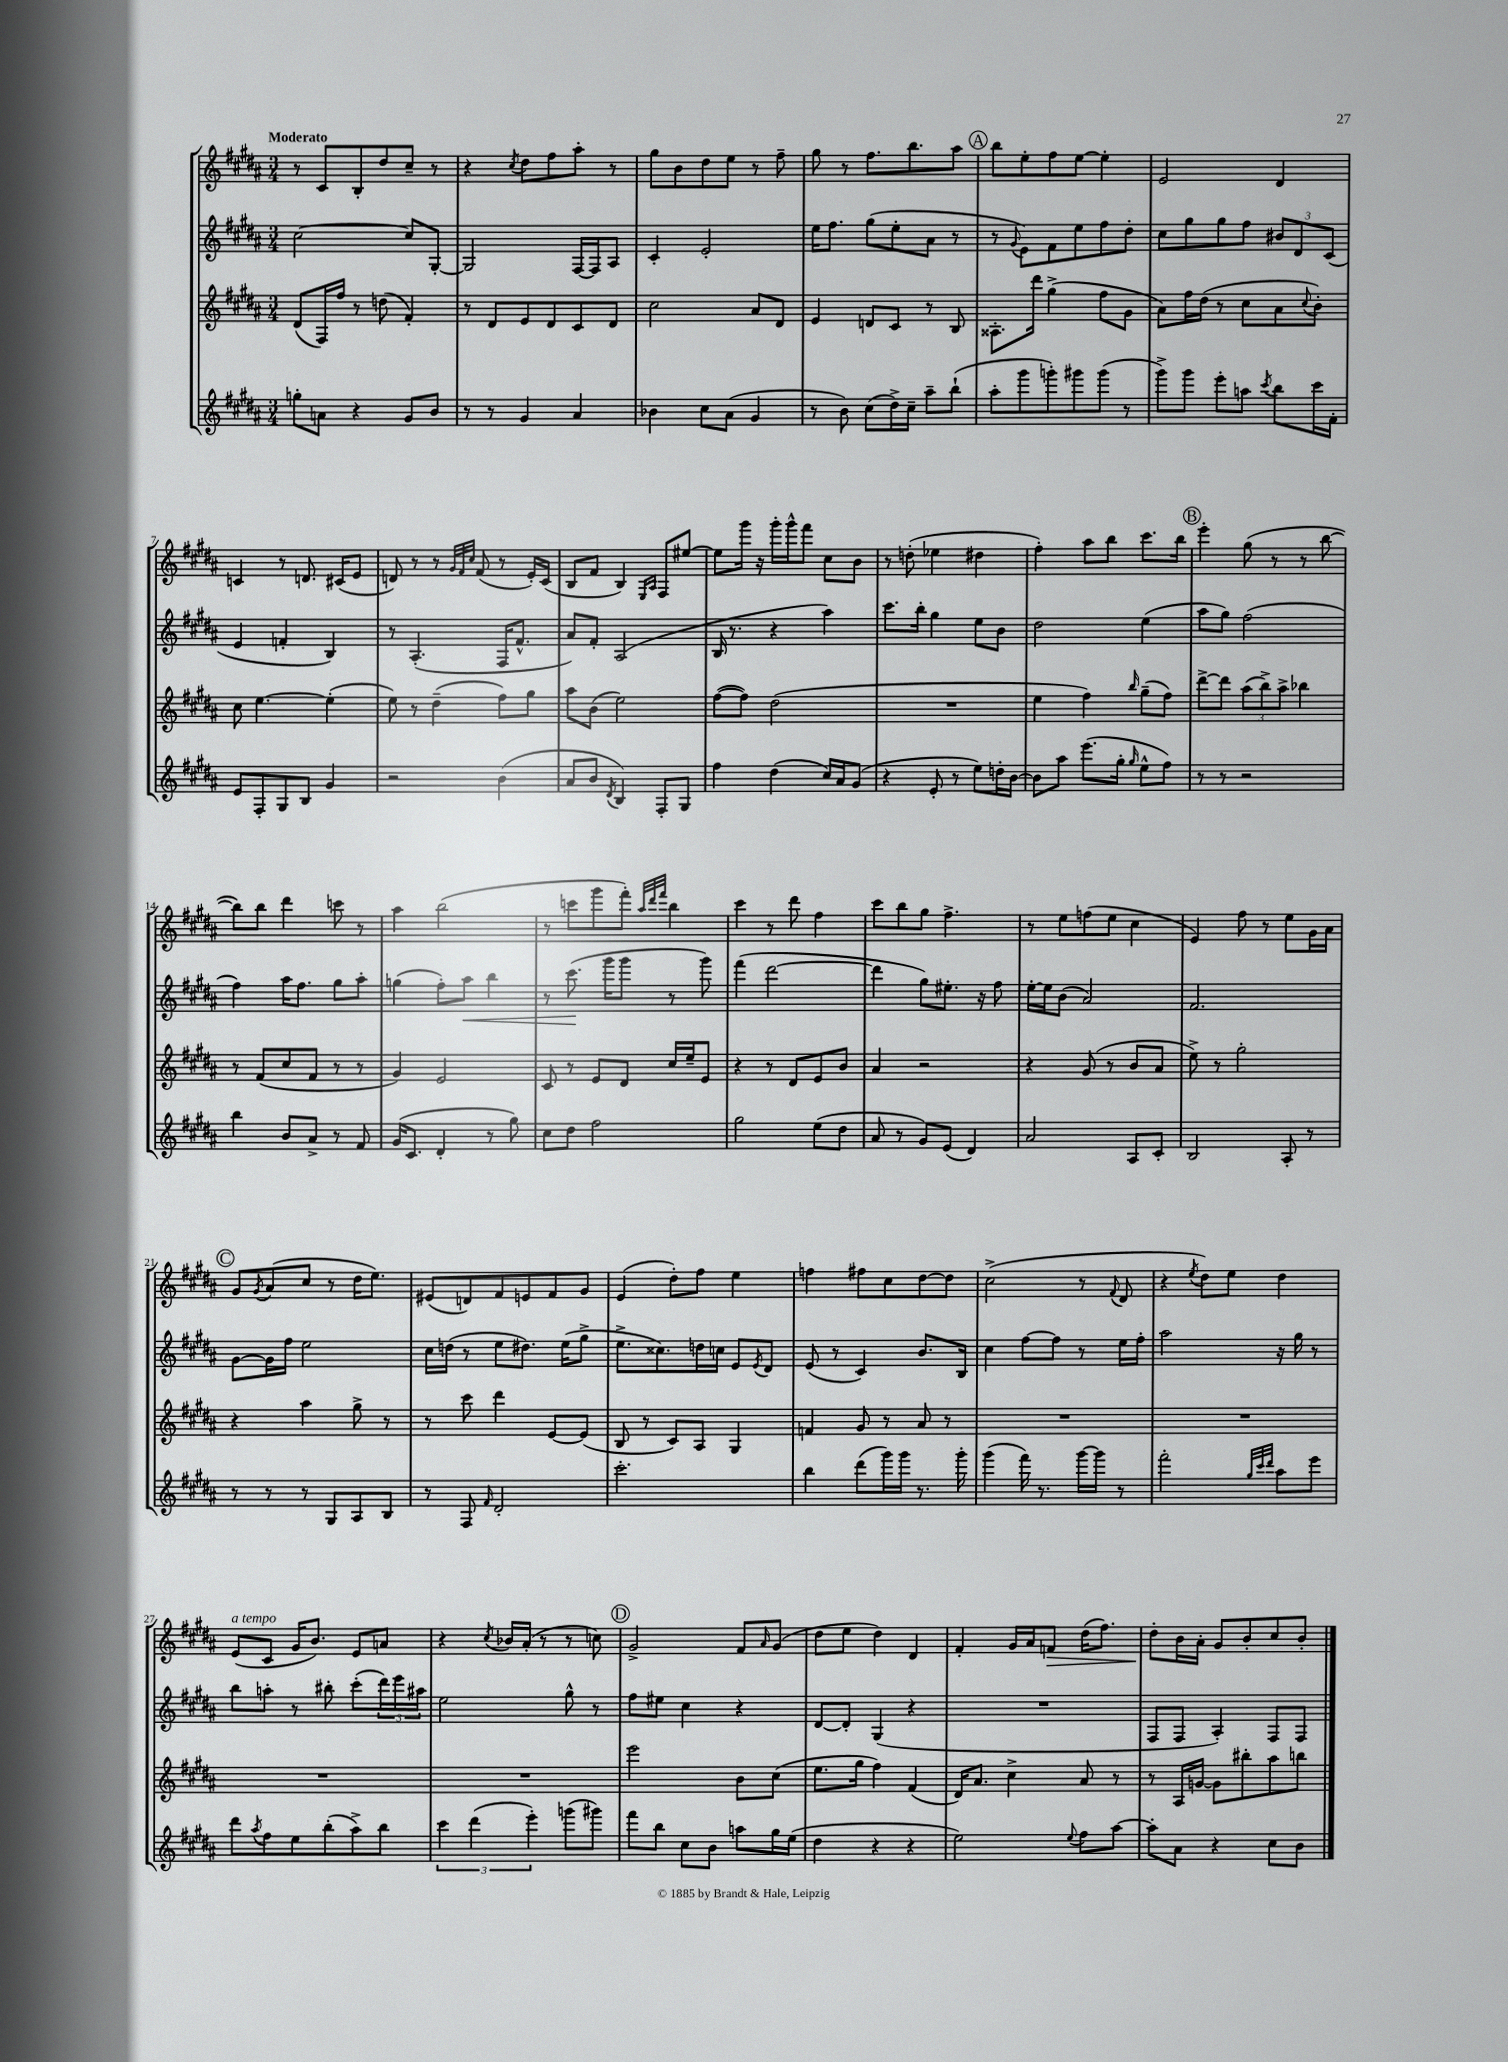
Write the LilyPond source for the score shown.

<<
\new StaffGroup <<
\new Staff = "s0" {
    \clef treble \key b \major \numericTimeSignature \time 3/4 \tempo "Moderato"
    r8 cis'8 b8-. dis''8 cis''8-- r8 |
    r4 \acciaccatura { cis''8 } dis''8 fis''8 ais''8-. r8 |
    gis''8 b'8 dis''8 e''8 r8 fis''8-- |
    gis''8 r8 fis''8. b''8. ais''8 |
    \mark \markup { \circle "A" } b''8 e''8-. fis''8 e''8~ e''4-. |
    e'2 dis'4 |
    c'4 r8 d'8. cis'16( e'8 |
    d'8) r8 r8 \grace { gis'32 fis'32 cis''32 } fis'8( r8 e'16-.) cis'16( |
    b8 fis'8 b4) \grace { e16 ais16 } fis8 eis''8~ |
    eis''8 gis'''16 r16 gis'''16-. gis'''16-^ fis'''8 cis''8 b'8 |
    r8 d''8-.( ees''4 dis''4 |
    fis''4-.) ais''8 b''8 cis'''8. b''16 |
    \mark \markup { \circle "B" } e'''4-. gis''8( r8 r8 b''8~ |
    b''8) b''8 dis'''4 c'''8 r8 |
    ais''4 b''2( |
    r8 c'''8 gis'''8 fis'''8-.) \grace { ais''32 dis'''32 fis'''32 } b''4 |
    cis'''4 r8 dis'''8 fis''4 |
    cis'''8 b''8 gis''8 fis''4.-> |
    r8 e''8 f''8( e''8 cis''4 |
    e'4) fis''8 r8 e''8 gis'16 ais'16 |
    \mark \markup { \circle "C" } gis'8 \acciaccatura { gis'8 } ais'8( cis''8 r8 dis''16 e''8.) |
    eis'8( d'8) fis'8 e'8 fis'8 gis'8 |
    e'4( dis''8-.) fis''8 e''4 |
    f''4 fis''8 cis''8 dis''8~ dis''8 |
    cis''2->( r8 \appoggiatura { fis'8 } dis'8 |
    r4 \acciaccatura { e''8 } dis''8) e''8 dis''4 |
    e'8^\markup { \italic "a tempo" }( cis'8 gis'16 b'8.) e'8 a'8 |
    r4 \acciaccatura { cis''8 } bes'16 ais'16-.( r8 r8 c''8) |
    \mark \markup { \circle "D" } gis'2-> fis'8 \grace { ais'16 } gis'8( |
    dis''8 e''8 dis''4) dis'4 |
    fis'4-. gis'16 ais'16 f'8\> dis''16( fis''8.) |
    dis''8-.\! b'16 ais'16-. gis'8 b'8-. cis''8 b'8-. \bar "|." |
}
\new Staff = "s1" {
    \clef treble \key b \major \numericTimeSignature \time 3/4
    cis''2~ cis''8 gis8~-. |
    gis2 fis16~ fis16 ais8 |
    cis'4-. e'2-. |
    e''16 fis''8. gis''8( e''8-. ais'8 r8 |
    \mark \markup { \circle "A" } r8 \appoggiatura { gis'8 } e'8) fis'8 e''8 fis''8 dis''8-. |
    cis''8 gis''8 gis''8 fis''8 \tuplet 3/2 { bis'8 dis'8 cis'8( } |
    e'4 f'4-. b4) |
    r8 ais4.-.( fis16 fis'8.-^ |
    ais'8) fis'8-. ais2( |
    b16 r8. r4 ais''4) |
    cis'''8. b''16-. gis''4 e''8 b'8 |
    dis''2 e''4( |
    \mark \markup { \circle "B" } ais''8 gis''8) fis''2( |
    fis''4) ais''16 fis''8. gis''8 ais''8-. |
    g''4( fis''8-.) ais''8\< b''4 |
    r8 cis'''8.\!( gis'''16 gis'''8 r8 gis'''8) |
    fis'''4( dis'''2~ |
    dis'''4 gis''8) eis''8.-. r16 fis''8 |
    e''16~-. e''16 b'8( ais'2) |
    fis'2. |
    \mark \markup { \circle "C" } gis'8~ gis'16 fis''16 e''2 |
    cis''16 d''16( r8 e''8 dis''8.) e''16( gis''8-> |
    e''8.-> cisis''8.) d''16 c''16 e'8 \acciaccatura { e'8 } dis'8 |
    e'8( r8 cis'4) b'8. b16 |
    cis''4 fis''8~ fis''8 r8 e''16 fis''16-. |
    ais''2 r16 gis''16 r8 |
    b''8 a''8-. r8 bis''8-. cis'''8-.( \tuplet 3/2 { dis'''16) e'''16 ais''16 } |
    e''2 gis''8-^ r8 |
    \mark \markup { \circle "D" } fis''8 eis''8 cis''4 r4 |
    dis'8~ dis'8-. gis4( r4 |
    R2. |
    fis8 fis8 ais4-.) fis8 fis8 \bar "|." |
}
\new Staff = "s2" {
    \clef treble \key b \major \numericTimeSignature \time 3/4
    dis'8( fis16) fis''16 r8 d''8( fis'4-.) |
    r8 dis'8 e'8 dis'8 cis'8 dis'8 |
    cis''2 ais'8 dis'8 |
    e'4 d'8 cis'8 r8 b8 |
    \mark \markup { \circle "A" } aisis8.-. dis'''16 gis''4->( fis''8 gis'8 |
    ais'8) fis''16 dis''16( r8 cis''8 ais'8 \appoggiatura { cis''8 } b'8-.) |
    cis''8 e''4.~ e''4-.( |
    e''8) r8 dis''4--( fis''8) gis''8 |
    ais''8 b'8( e''2) |
    fis''8~( fis''8) dis''2( |
    R2. |
    e''4 fis''4) \grace { b''16 } gis''8--( fis''8) |
    \mark \markup { \circle "B" } dis'''8~-> dis'''8 \tuplet 3/2 { ais''8( b''8->) ais''8-> } bes''4 |
    r8 fis'8( cis''8 fis'8 r8 r8 |
    gis'4) e'2 |
    cis'8 r8 e'8 dis'8 cis''16 e''16-- e'8 |
    r4 r8 dis'8 e'8 b'8 |
    ais'4 r2 |
    r4 gis'8( r8 b'8 ais'8 |
    e''8->) r8 gis''2-. |
    \mark \markup { \circle "C" } r4 ais''4 gis''8-> r8 |
    r8 cis'''8 dis'''4 e'8~ e'8( |
    b8 r8 cis'8) ais8 gis4 |
    f'4 gis'8 r8 ais'8 r8 |
    R2. |
    R2. |
    R2. |
    R2. |
    \mark \markup { \circle "D" } e'''2 b'8 cis''8( |
    e''8. gis''16 fis''4) fis'4( |
    dis'16) ais'8. cis''4-> ais'8 r8 |
    r8 ais16 g'16~ g'8 bis''8-. ais''8 b''8 \bar "|." |
}
\new Staff = "s3" {
    \clef treble \key b \major \numericTimeSignature \time 3/4
    g''8-. a'8 r4 gis'8 b'8 |
    r8 r8 gis'4 ais'4 |
    bes'4 cis''8 ais'8( gis'4 |
    r8 b'8) cis''8( dis''16->) cis''16-- ais''8-- b''8-!( |
    \mark \markup { \circle "A" } ais''8-. gis'''8 g'''8-.) gis'''8 gis'''8( r8 |
    gis'''8->) gis'''8 e'''8-. a''8 \acciaccatura { cis'''8 } b''8 cis'''16 fis'16-. |
    e'8 fis8-. gis8 b8 gis'4 |
    r2 b'4( |
    ais'8 b'8 \acciaccatura { dis'8 } b4) fis8-. gis8 |
    fis''4 dis''4( cis''16) ais'16 gis'8( |
    r4 e'8-. r8 e''8) d''16-. b'16~ |
    b'8 ais''8 e'''8.( gis''16-. \grace { gis''16 } e''8-^ fis''8) |
    \mark \markup { \circle "B" } r8 r8 r2 |
    b''4 b'8 ais'8-> r8 fis'8 |
    gis'16( cis'8. dis'4-. r8 gis''8) |
    cis''8 dis''8 fis''2 |
    gis''2 e''8( dis''8 |
    ais'8 r8 gis'8) e'8( dis'4) |
    ais'2 ais8 cis'8-. |
    b2 ais8-. r8 |
    \mark \markup { \circle "C" } r8 r8 r8 gis8 ais8 b8 |
    r8 fis8 \grace { fis'16 } dis'2-. |
    cis'''2.-. |
    b''4 dis'''8( gis'''16) gis'''16 r8. gis'''16-. |
    gis'''4( fis'''16) r8. gis'''16~ gis'''16 r8 |
    fis'''2-. \grace { gis''32 cis'''32 dis'''32 } ais''8 e'''8 |
    dis'''8 \acciaccatura { ais''8 } fis''8 e''8 b''8-.( ais''8->) b''8 |
    \tuplet 3/2 { cis'''4 dis'''4( e'''4-.) } g'''8( gis'''8) |
    \mark \markup { \circle "D" } fis'''8 b''8 cis''8 b'8 a''8 gis''16 e''16( |
    dis''4 r4 r4 |
    e''2) \appoggiatura { e''8 } fis''8 ais''8~ |
    ais''8-. ais'8 r4 cis''8 b'8 \bar "|." |
}
>>
>>
